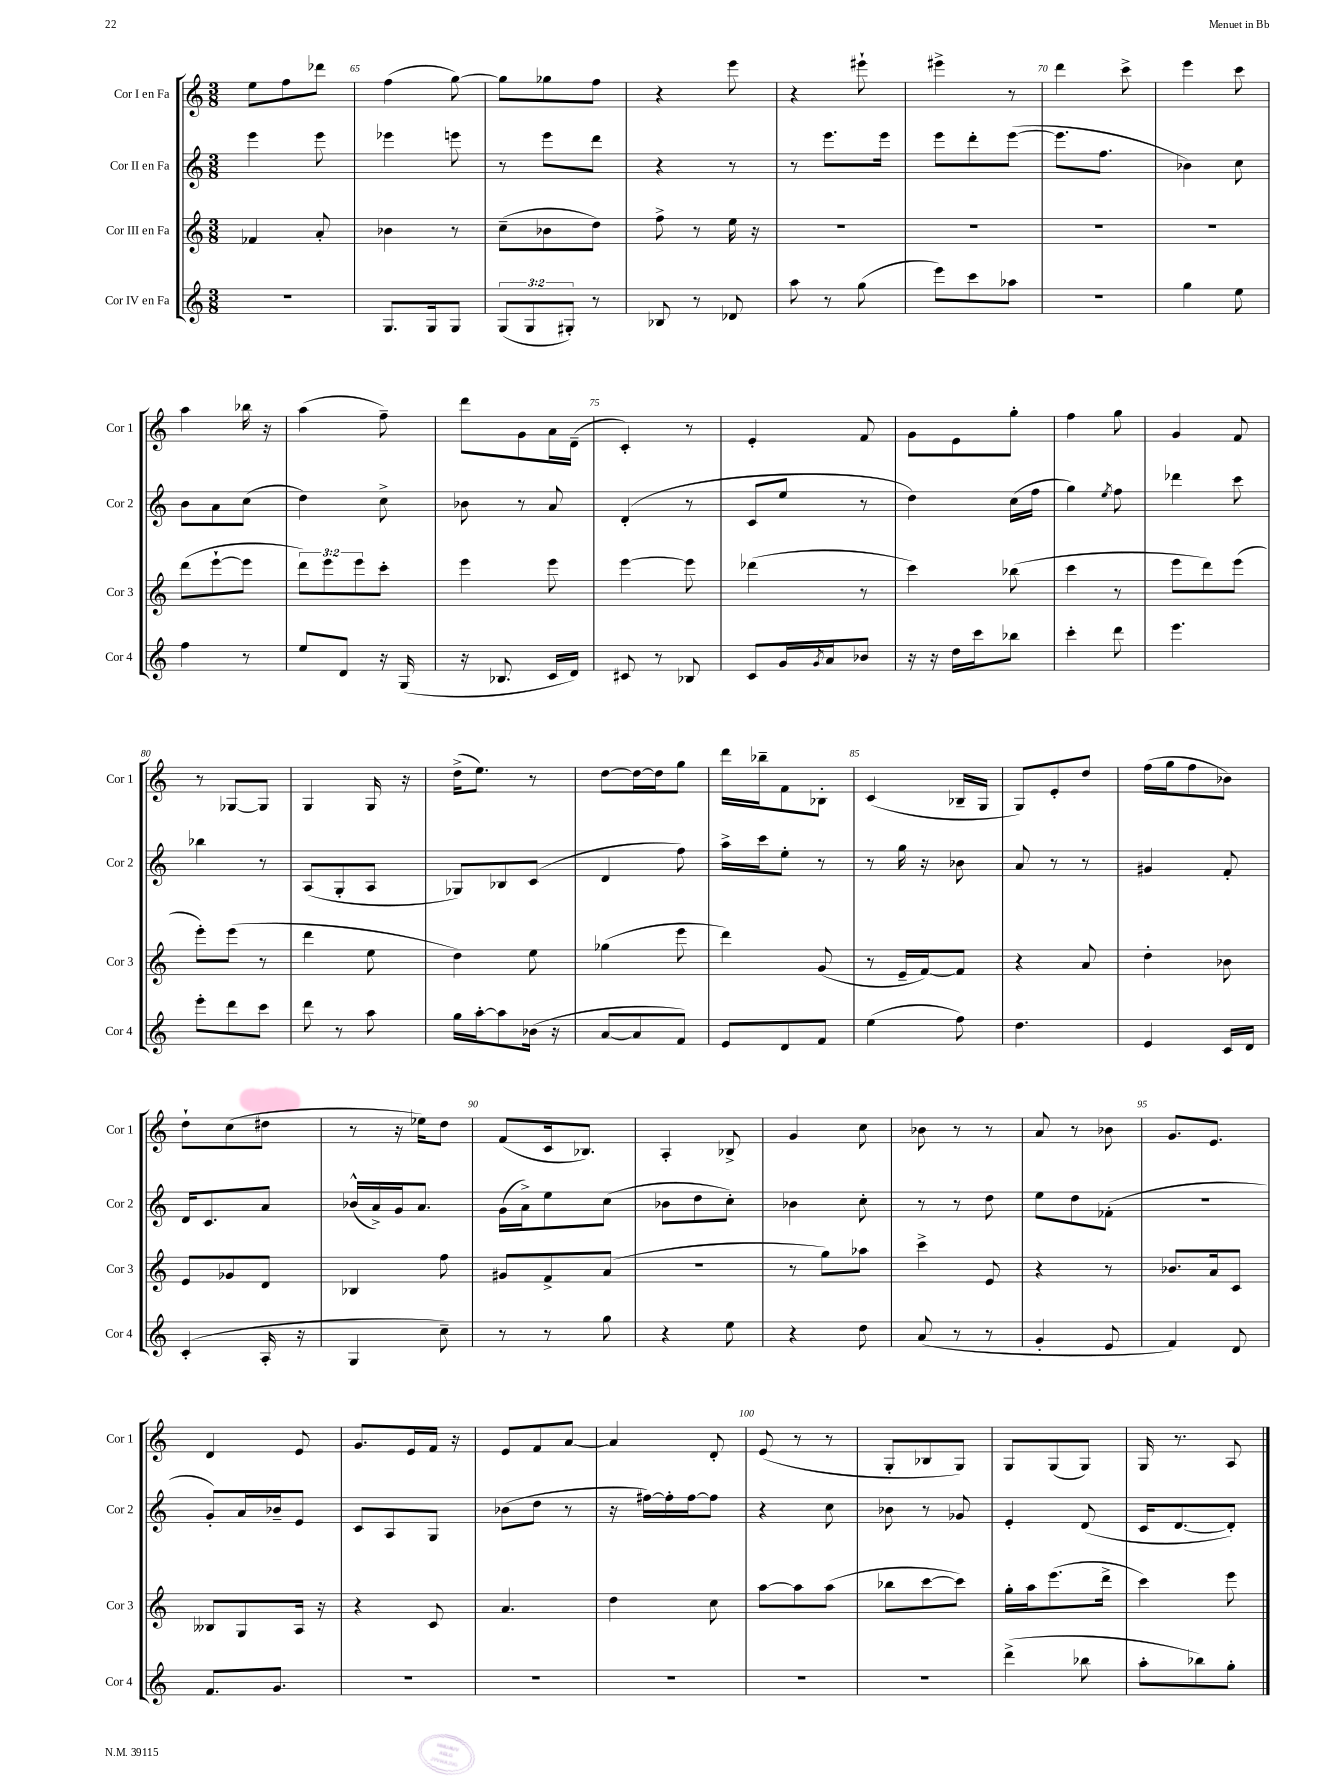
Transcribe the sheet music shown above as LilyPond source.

<<
\new StaffGroup <<
\new Staff = "s0" \with { instrumentName = "Cor I en Fa" shortInstrumentName = "Cor 1" } {
    \clef treble \key c \major \numericTimeSignature \time 3/8
    e''8 f''8 des'''8 |
    f''4( g''8~) |
    g''8 ges''8 f''8 |
    r4 e'''8 |
    r4 eis'''8-! |
    eis'''4-> r8 |
    d'''4 c'''8-> |
    e'''4 c'''8 |
    a''4 bes''16 r16 |
    a''4( f''8--) |
    d'''8 g'8 a'16 d'16--( |
    c'4-.) r8 |
    e'4-. f'8 |
    g'8 e'8 g''8-. |
    f''4 g''8 |
    g'4 f'8 |
    r8 ges8~ ges8 |
    g4 g16 r16 |
    d''16->( e''8.) r8 |
    d''8~ d''16~ d''16 g''8 |
    d'''16 bes''16-- f'8 bes8-. |
    c'4( bes16-- g16 |
    g8) e'8-. d''8 |
    f''16( g''16 f''8 bes'8) |
    d''8-! c''8( dis''8 |
    r8 r16 ees''16) d''8 |
    f'8( c'16 bes8.) |
    a4-. bes8-> |
    g'4 c''8 |
    bes'8 r8 r8 |
    a'8 r8 bes'8 |
    g'8. e'8. |
    d'4 e'8 |
    g'8. e'16 f'16 r16 |
    e'8 f'8 a'8~ |
    a'4 d'8-. |
    e'8( r8 r8 |
    g8-. bes8 g8) |
    g8 g8( g8) |
    g16 r8. a8 \bar "|." |
}
\new Staff = "s1" \with { instrumentName = "Cor II en Fa" shortInstrumentName = "Cor 2" } {
    \clef treble \key c \major \numericTimeSignature \time 3/8
    e'''4 e'''8 |
    ees'''4 e'''8 |
    r8 e'''8 d'''8 |
    r4 r8 |
    r8 e'''8. e'''16 |
    e'''8 d'''8-. e'''8~( |
    e'''8. f''8. |
    bes'4) c''8 |
    b'8 a'8 c''8( |
    d''4) c''8-> |
    bes'8 r8 a'8 |
    d'4-.( r8 |
    c'8 e''8 r8 |
    d''4) c''16( f''16 |
    g''4) \acciaccatura { e''8 } f''8 |
    des'''4 c'''8 |
    bes''4 r8 |
    a8( g8-. a8 |
    ges8) bes8 c'8( |
    d'4 f''8) |
    a''16-> c'''16 e''8-. r8 |
    r8 g''16 r16 bes'8 |
    a'8 r8 r8 |
    gis'4 f'8-. |
    d'16 c'8. a'8 |
    bes'16-^( a'16->) g'16 a'8. |
    g'16( a'16->) e''8 c''8( |
    bes'8 d''8 c''8-.) |
    bes'4 c''8-. |
    r8 r8 d''8 |
    e''8 d''8 fes'8-.( |
    R4. |
    g'8-.) a'16 bes'16-- e'8 |
    c'8 a8 g8 |
    bes'8( d''8 r8 |
    r16 fis''16~) fis''16-. fis''16~ fis''8 |
    r4 c''8 |
    bes'8 r8 ges'8 |
    e'4-. d'8( |
    c'16 d'8.~ d'8-.) \bar "|." |
}
\new Staff = "s2" \with { instrumentName = "Cor III en Fa" shortInstrumentName = "Cor 3" } {
    \clef treble \key c \major \numericTimeSignature \time 3/8 \override Staff.TupletNumber.text = #tuplet-number::calc-fraction-text
    fes'4 a'8-. |
    bes'4 r8 |
    c''8--( bes'8 d''8) |
    f''8-> r8 e''16 r16 |
    R4. |
    R4. |
    R4. |
    R4. |
    d'''8( e'''8~-! e'''8 |
    \tuplet 3/2 { d'''8) e'''8 e'''8 } c'''8-. |
    e'''4 e'''8 |
    e'''4~ e'''8 |
    des'''4( r8 |
    c'''4) bes''8( |
    c'''4 r8 |
    e'''8 d'''8) e'''8( |
    e'''8-.) e'''8( r8 |
    d'''4 e''8 |
    d''4) e''8 |
    ges''4( e'''8 |
    d'''4) g'8( |
    r8 e'16-- f'16~) f'8 |
    r4 a'8 |
    d''4-. bes'8 |
    e'8 ges'8 d'8 |
    bes4 f''8 |
    gis'8 f'8-> a'8( |
    R4. |
    r8 g''8) aes''8 |
    c'''4-> e'8 |
    r4 r8 |
    bes'8. a'16 c'8 |
    beses8 g8 a16 r16 |
    r4 c'8 |
    a'4. |
    d''4 c''8 |
    a''8~ a''8 a''8( |
    bes''8 c'''8~ c'''8) |
    g''16-. a''16 e'''8.( d'''16-> |
    c'''4) e'''8 \bar "|." |
}
\new Staff = "s3" \with { instrumentName = "Cor IV en Fa" shortInstrumentName = "Cor 4" } {
    \clef treble \key c \major \numericTimeSignature \time 3/8 \override Staff.TupletNumber.text = #tuplet-number::calc-fraction-text
    R4. |
    g8. g16 g8 |
    \tuplet 3/2 { g8( g8 gis8-.) } r8 |
    bes8 r8 des'8 |
    a''8 r8 g''8( |
    e'''8) c'''8 aes''8 |
    R4. |
    g''4 e''8 |
    f''4 r8 |
    e''8 d'8 r16 g16( |
    r16 bes8. c'16 d'16) |
    cis'8 r8 bes8 |
    c'8 g'16 \acciaccatura { g'8 } a'16 bes'8 |
    r16 r16 d''16 c'''16 bes''8 |
    c'''4-. d'''8 |
    e'''4. |
    e'''8-. d'''8 c'''8 |
    d'''8 r8 a''8 |
    g''16 a''16~-. a''8 bes'16( r16 |
    a'8~ a'8 f'8) |
    e'8 d'8 f'8 |
    e''4( f''8) |
    d''4. |
    e'4 c'16 d'16 |
    c'4-.( a16-. r16 |
    g4 c''8--) |
    r8 r8 g''8 |
    r4 e''8 |
    r4 d''8 |
    a'8( r8 r8 |
    g'4-. e'8 |
    f'4) d'8 |
    f'8. g'8. |
    R4. |
    R4. |
    R4. |
    R4. |
    R4. |
    d'''4->( bes''8 |
    a''8-. bes''8) g''8-. \bar "|." |
}
>>
>>
\layout { \context { \Score currentBarNumber = #64 \override BarNumber.break-visibility = ##(#f #t #t) barNumberVisibility = #(every-nth-bar-number-visible 5) } }
